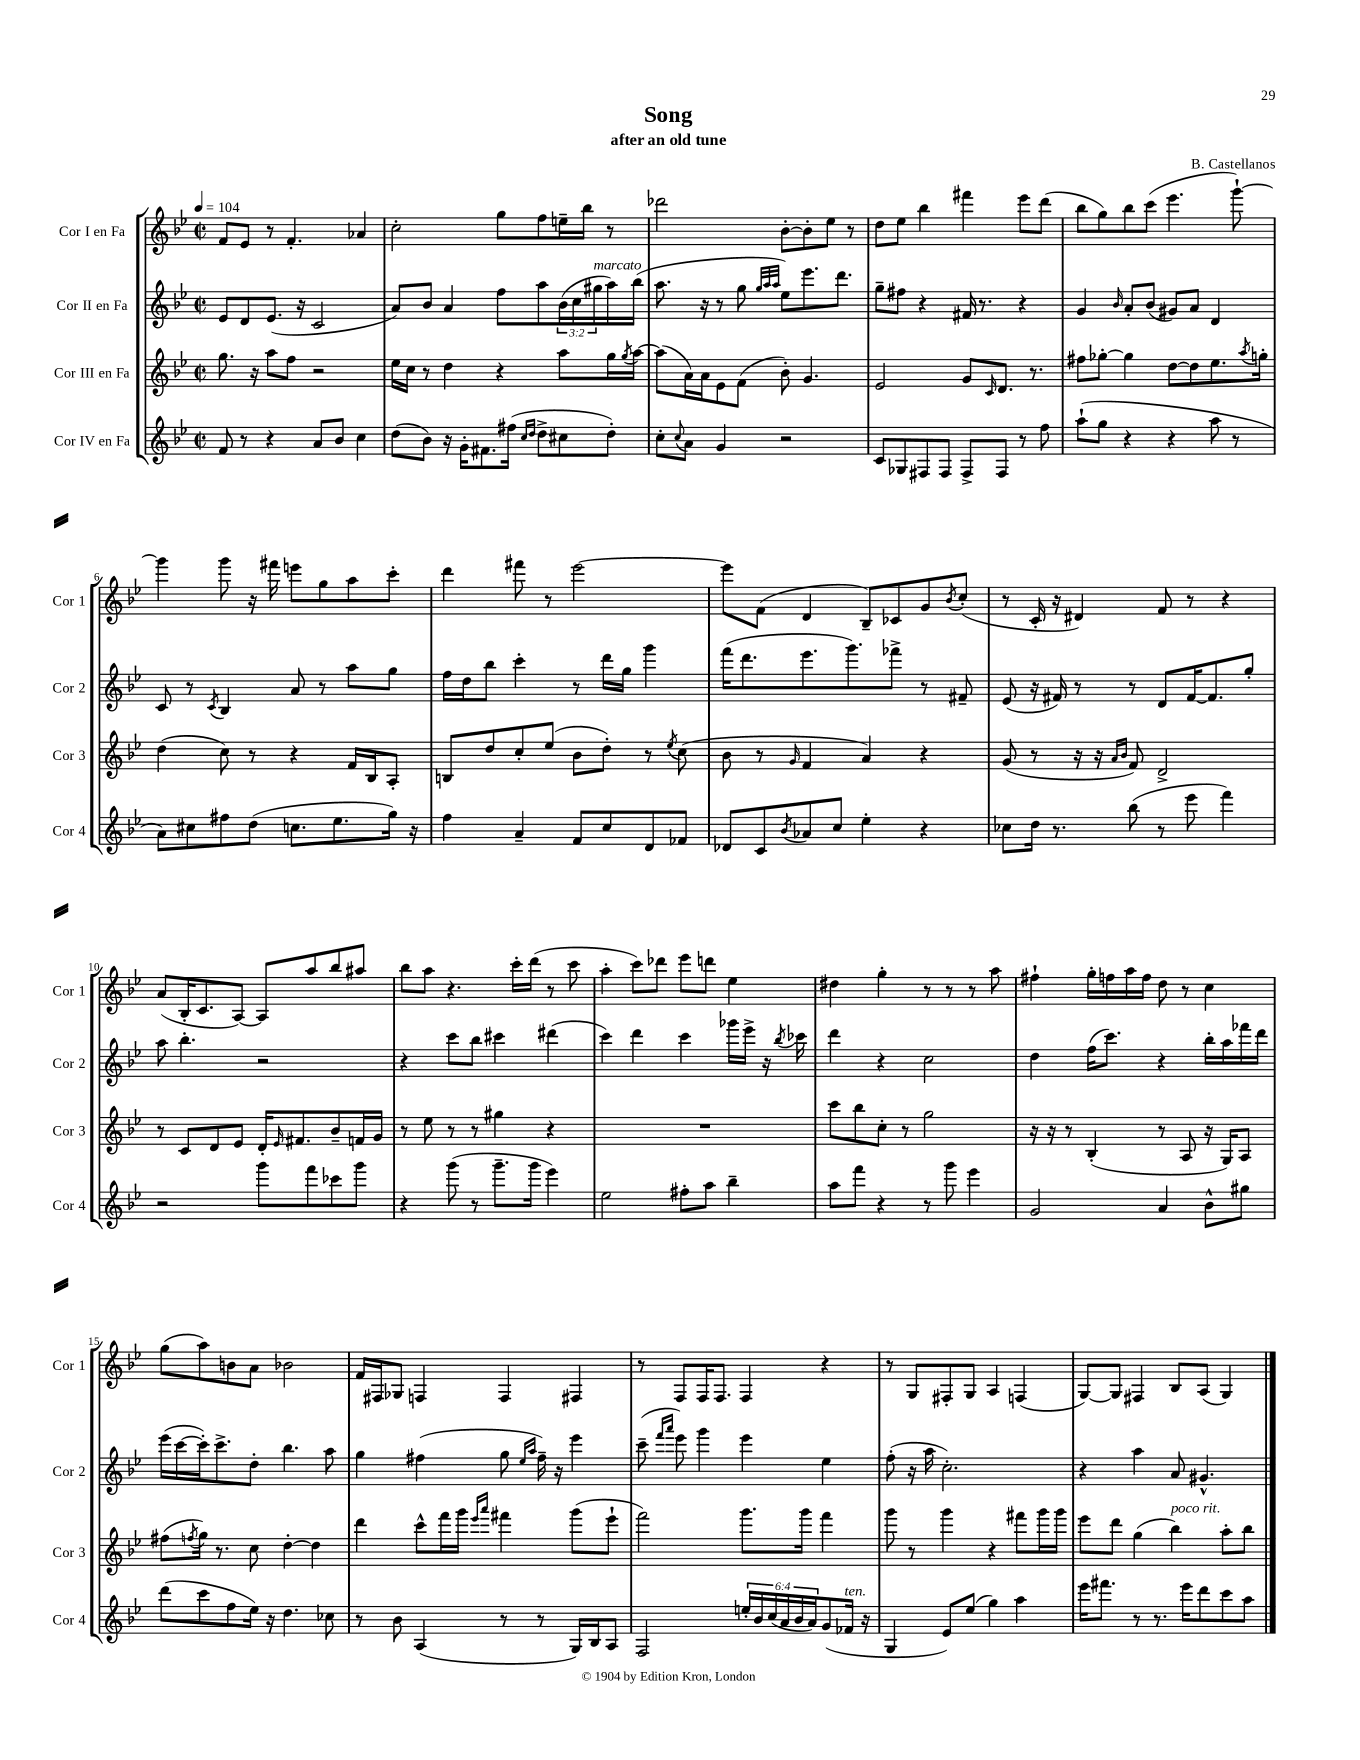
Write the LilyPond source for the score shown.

\header { title = "Song" composer = "B. Castellanos" subtitle = "after an old tune" }
<<
\new StaffGroup <<
\new Staff = "s0" \with { instrumentName = "Cor I en Fa" shortInstrumentName = "Cor 1" } {
    \clef treble \key bes \major \defaultTimeSignature \time 2/2 \tempo 4 = 104
    f'8 ees'8 r8 f'4.-. aes'4 |
    c''2-. g''8 f''8 e''16-- bes''16 r8 |
    des'''2 bes'8~-. bes'8-. ees''8 r8 |
    d''8 ees''8 bes''4 fis'''4 ees'''8 d'''8( |
    bes''8 g''8) bes''8 c'''8( ees'''4. g'''8~-!) |
    g'''4 g'''8 r16 fis'''16 e'''8 g''8 a''8 c'''8-. |
    d'''4 fis'''8 r8 ees'''2~ |
    ees'''8 f'8( d'4 bes8--) ces'8 g'8 \acciaccatura { bes'8 } c''8-.( |
    r8 c'16-. r16 dis'4) f'8 r8 r4 |
    a'8( bes16-. c'8. a8~) a8 a''8 bes''8 ais''8 |
    bes''8 a''8 r4. c'''16-. d'''16( r8 c'''8 |
    a''4-. c'''8) des'''8 ees'''8 d'''8 ees''4 |
    dis''4 g''4-. r8 r8 r8 a''8 |
    fis''4-! g''16-. f''16 a''16 f''16 d''8 r8 c''4 |
    g''8( a''8) b'8 a'8 bes'2 |
    f'16 fis16 ges8 f4 f4 fis4 |
    r8 f8 f16 f8. f4 r4 |
    r8 g8 fis8-. g8 a4 f4( |
    g8~) g8 fis4 bes8 a8( g4) \bar "|." |
}
\new Staff = "s1" \with { instrumentName = "Cor II en Fa" shortInstrumentName = "Cor 2" } {
    \clef treble \key bes \major \defaultTimeSignature \time 2/2 \override Staff.TupletNumber.text = #tuplet-number::calc-fraction-text
    ees'8 d'8 ees'8.( r16 c'2 |
    a'8) bes'8 a'4 f''8 a''8 \tuplet 3/2 { bes'16( c''16 gis''16^\markup { \italic "marcato" } } a''16) bes''16( |
    a''8. r16 r8 g''8 \grace { g''32 a''32 a''32 } ees''8) ees'''8. d'''8. |
    g''8-- fis''8 r4 fis'16 r8. r4 |
    g'4 \grace { bes'16 } a'8-. bes'8( gis'8) a'8 d'4 |
    c'8 r8 \acciaccatura { c'8 } bes4 a'8 r8 a''8 g''8 |
    f''16 d''16 bes''8 c'''4-. r8 d'''16 g''16 g'''4 |
    f'''16( d'''8. ees'''8. g'''8.) fes'''8-> r8 fis'8-- |
    ees'8( r16 fis'16) r8 r8 d'8 fis'16~ fis'8. g''8-. |
    a''8 bes''4.-. r2 |
    r4 c'''8 bes''8 cis'''4 dis'''4( |
    c'''4) d'''4 c'''4 ges'''16 ees'''16-> r16 \acciaccatura { bes''8 } ces'''16 |
    d'''4 r4 c''2 |
    d''4 f''16( c'''8.) r4 bes''16-. a''16 fes'''16 d'''16 |
    ees'''16( c'''16~ c'''16-.) c'''8.-> d''8-. bes''4. a''8 |
    g''4 fis''4( g''8 \grace { ees''16 a''16 } fis''16--) r16 ees'''4 |
    c'''8--( \grace { f'''16 a'''16 } ees'''8) g'''4 ees'''4 ees''4 |
    f''8-.( r16 a''16 c''2.-.) |
    r4 a''4 a'8 gis'4.-^ \bar "|." |
}
\new Staff = "s2" \with { instrumentName = "Cor III en Fa" shortInstrumentName = "Cor 3" } {
    \clef treble \key bes \major \defaultTimeSignature \time 2/2
    g''8. r16 a''8 f''8 r2 |
    ees''16 c''16 r8 d''4 r4 a''8 g''16 \acciaccatura { g''8 } a''16~ |
    a''8( a'16) a'16 ees'8 f'8( bes'8-.) g'4. |
    ees'2 g'8 \grace { c'16 } d'8. r8. |
    fis''8 ges''8~-. ges''4 d''8~ d''8 ees''8. \acciaccatura { a''8 } g''16-. |
    d''4( c''8) r8 r4 f'16 bes16 a8-. |
    b8 d''8 c''8-. ees''8( bes'8 d''8-.) r8 \acciaccatura { ees''8 } c''8( |
    bes'8 r8 \grace { g'16 } f'4 a'4) r4 |
    g'8( r8 r16 r16 \grace { a'16 bes'16 } f'8) d'2-> |
    r8 c'8 d'8 ees'8 d'16-. \grace { ees'16 } fis'8. bes'8-- f'16 g'16 |
    r8 ees''8 r8 r8 gis''4 r4 |
    R1 |
    c'''8 bes''8 c''8-. r8 g''2 |
    r16 r16 r8 bes4-.( r8 a8 r16 g16) a8 |
    fis''8( \acciaccatura { f''8 } g''16) r8. c''8 d''4~-. d''4 |
    d'''4 c'''8-^ f'''16 g'''16 \grace { ees'''16 a'''16 } fis'''4 g'''8( ees'''8-! |
    f'''2) g'''8. g'''16 f'''4 |
    g'''8 r8 g'''4 r4 fis'''8 g'''16 g'''16 |
    ees'''8 d'''8 g''4( bes''4^\markup { \italic "poco rit." }) a''8-. bes''8 \bar "|." |
}
\new Staff = "s3" \with { instrumentName = "Cor IV en Fa" shortInstrumentName = "Cor 4" } {
    \clef treble \key bes \major \defaultTimeSignature \time 2/2 \override Staff.TupletNumber.text = #tuplet-number::calc-fraction-text
    f'8 r8 r4 a'8 bes'8 c''4 |
    d''8( bes'8) r16 g'16-. fis'8. fis''16( \grace { c''16 d''16 } d''8-> cis''8 d''8-.) |
    c''8-. \appoggiatura { c''8 } a'8 g'4 r2 |
    c'8 ges8 fis8 fis8 fis8-> fis8 r8 f''8 |
    a''8-!( g''8 r4 r4 a''8 r8 |
    a'8) cis''8 fis''8 d''8( c''8. ees''8. g''16) r16 |
    f''4 a'4-- f'8 c''8 d'8 fes'8 |
    des'8 c'8 \acciaccatura { bes'8 } aes'8 c''8 ees''4-. r4 |
    ces''8 d''16 r8. bes''8( r8 ees'''8 f'''4) |
    r2 g'''8 f'''8 ces'''8 g'''8 |
    r4 g'''8( r8 g'''8.-- g'''16 ees'''4) |
    ees''2 fis''8-. a''8 bes''4-- |
    a''8 f'''8 r4 r8 g'''8 ees'''4 |
    g'2 a'4 bes'8-^ gis''8 |
    d'''8( c'''8 f''8 ees''16) r16 d''4. ces''8 |
    r8 bes'8 a4( r8 r8 g16) bes16 a8 |
    f2 \tuplet 6/4 { e''16-. bes'16 c''16( a'16 bes'16 a'16) } g'8( fes'16^\markup { \italic "ten." } r16 |
    g4 ees'8) ees''8( g''4) a''4 |
    ees'''16 fis'''8. r8 r8. ees'''16 d'''8 c'''8 a''8 \bar "|." |
}
>>
>>
